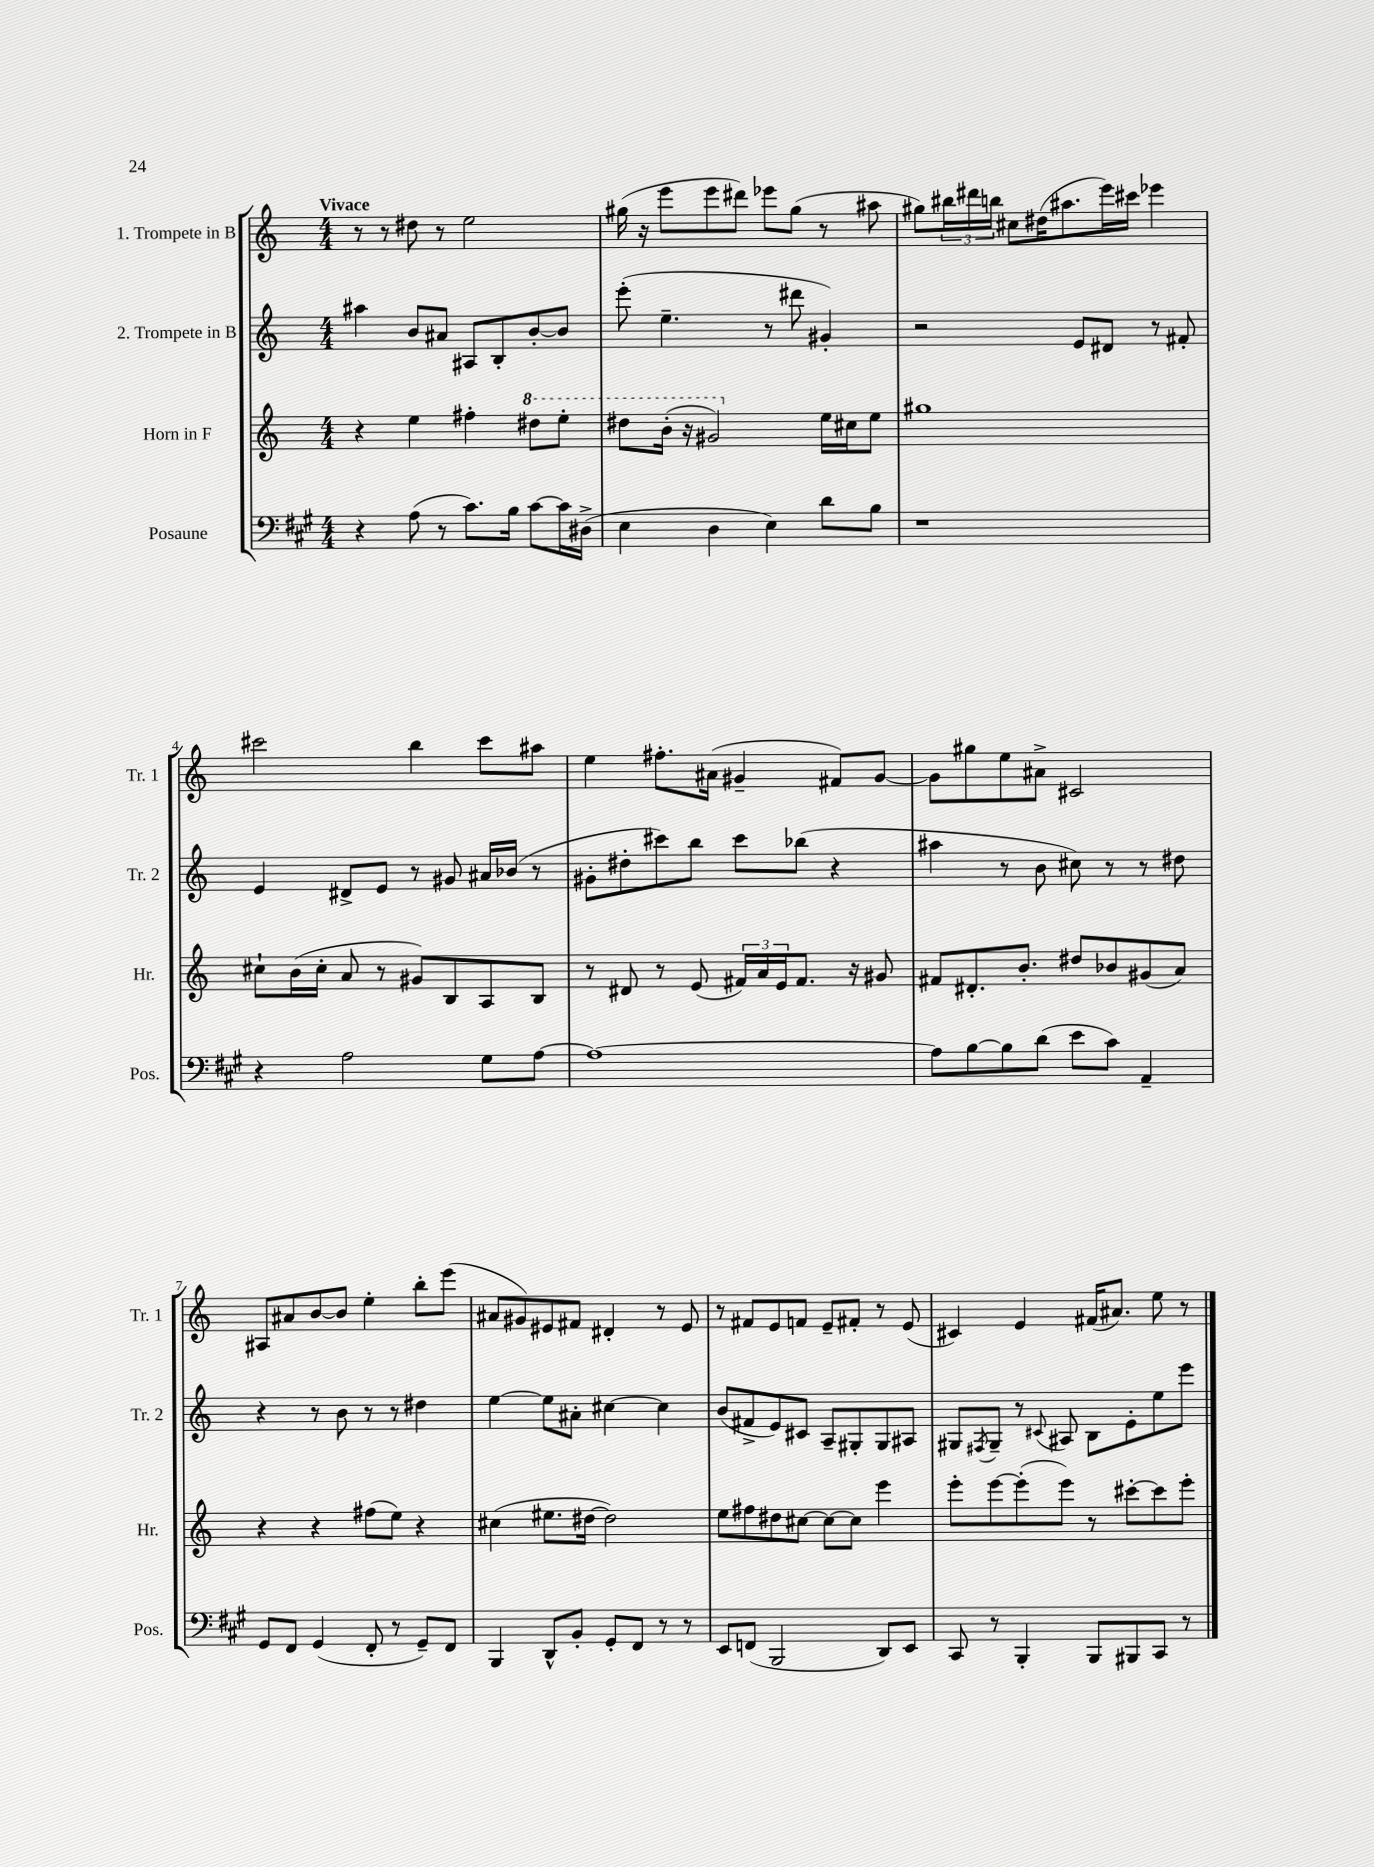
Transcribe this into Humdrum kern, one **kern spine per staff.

**kern	**kern	**kern	**kern
*staff4	*staff3	*staff2	*staff1
*clefF4	*clefG2	*clefG2	*clefG2
*k[f#c#g#]	*k[]	*k[]	*k[]
*M4/4	*M4/4	*M4/4	*M4/4
4r	4r	4aa#	8r
.	.	.	8r
(8A	4ee	8b	8dd#
8r	.	8a#	8r
8.c#)	4ff#'	8A#	2ee
.	.	8B'	.
16B	.	.	.
[8c#	8ddd#	[8b'	.
16c#]	8eee'	8b]	.
(16D#^	.	.	.
=	=	=	=
4E	8ddd#	(8eee'	(16gg#
.	.	.	16r
.	(16bb'	4.ee~	8eee
.	16r	.	.
4D	2gg#)	.	8eee
.	.	.	8ddd#)
4E)	.	8r	8eee-
.	.	8ddd#	(8gg#
8d	16ee	4g#')	8r
.	16cc#	.	.
8B	8ee	.	8aa#
=	=	=	=
1r	1gg#	2r	8gg#)
.	.	.	24bb#
.	.	.	24ddd#
.	.	.	24bb
.	.	.	8cc#
.	.	.	(16dd#
.	.	.	8.aa#
.	.	8e	.
.	.	8d#	16eee)
.	.	.	16ccc#
.	.	8r	4eee-
.	.	8f#'	.
=	=	=	=
4r	8cc#`	4e	2ccc#
.	(16b	.	.
.	16cc#'	.	.
2A	8a	8d#^	.
.	8r	8e	.
.	8g#)	8r	4bb
.	8B	8g#	.
8G#	8A	16a#	8ccc#
.	.	(16b-	.
[8A	8B	8r	8aa#
=	=	=	=
1A_	8r	8g#'	4ee
.	8d#	8dd#'	.
.	8r	8ccc#)	8.ff#'
.	(8e	8bb	.
.	.	.	(16a#
.	24f#)	8ccc#	4g#~
.	24a	.	.
.	24e	.	.
.	8.f#	(8bb-	.
.	.	4r	8f#)
.	16r	.	.
.	8g#	.	[8g#
=	=	=	=
8A]	8f#	4aa#	8g#]
[8B	8.d#'	.	8gg#
8B]	.	8r	8ee
.	8.b'	.	.
(8d	.	8b	8a#^
8e	8dd#	8cc#)	2c#
8c#)	8b-	8r	.
4AA~	(8g#	8r	.
.	8a)	8dd#	.
=	=	=	=
8GG#	4r	4r	8A#
8FF#	.	.	8a#
(4GG#	4r	8r	[8b
.	.	8b	8b]
8FF#'	(8ff#	8r	4ee'
8r	8ee)	8r	.
8GG#~)	4r	4dd#	8bb'
8FF#	.	.	(8eee
=	=	=	=
4BBB	(4cc#	[4ee	8a#
.	.	.	8g#)
8DD^^	8.ee#	8ee]	8e#
8BB'	.	8a#'	8f#
.	[16dd#	.	.
8GG#'	2dd#])	[4cc#	4d#'
8FF#	.	.	.
8r	.	4cc#]	8r
8r	.	.	8e#
=	=	=	=
8EE	8ee	(8b	8r
(8FF	8ff#	8f#^	8f#
2BBB	8dd#	8e)	8e
.	[8cc#	8c#	8f
.	8cc#_	8A~	8e~
.	8cc#]	8G#'	8f#'
8DD)	4eee	8G#	8r
8EE	.	8A#	(8e
=	=	=	=
8CC#	8eee'	8G#	4c#)
.	.	8qF#	.
8r	[8eee	8G#~	.
4BBB'	(8eee']	8r	4e
.	.	8qqc#	.
.	8eee)	8A#	.
8BBB	8r	8B	(16f#
.	.	.	8.a#)
8BBB#	[8ccc#'	8e'	.
8CC#	8ccc#]	8ee	8ee
8r	8eee'	8eee	8r
==	==	==	==
*-	*-	*-	*-
